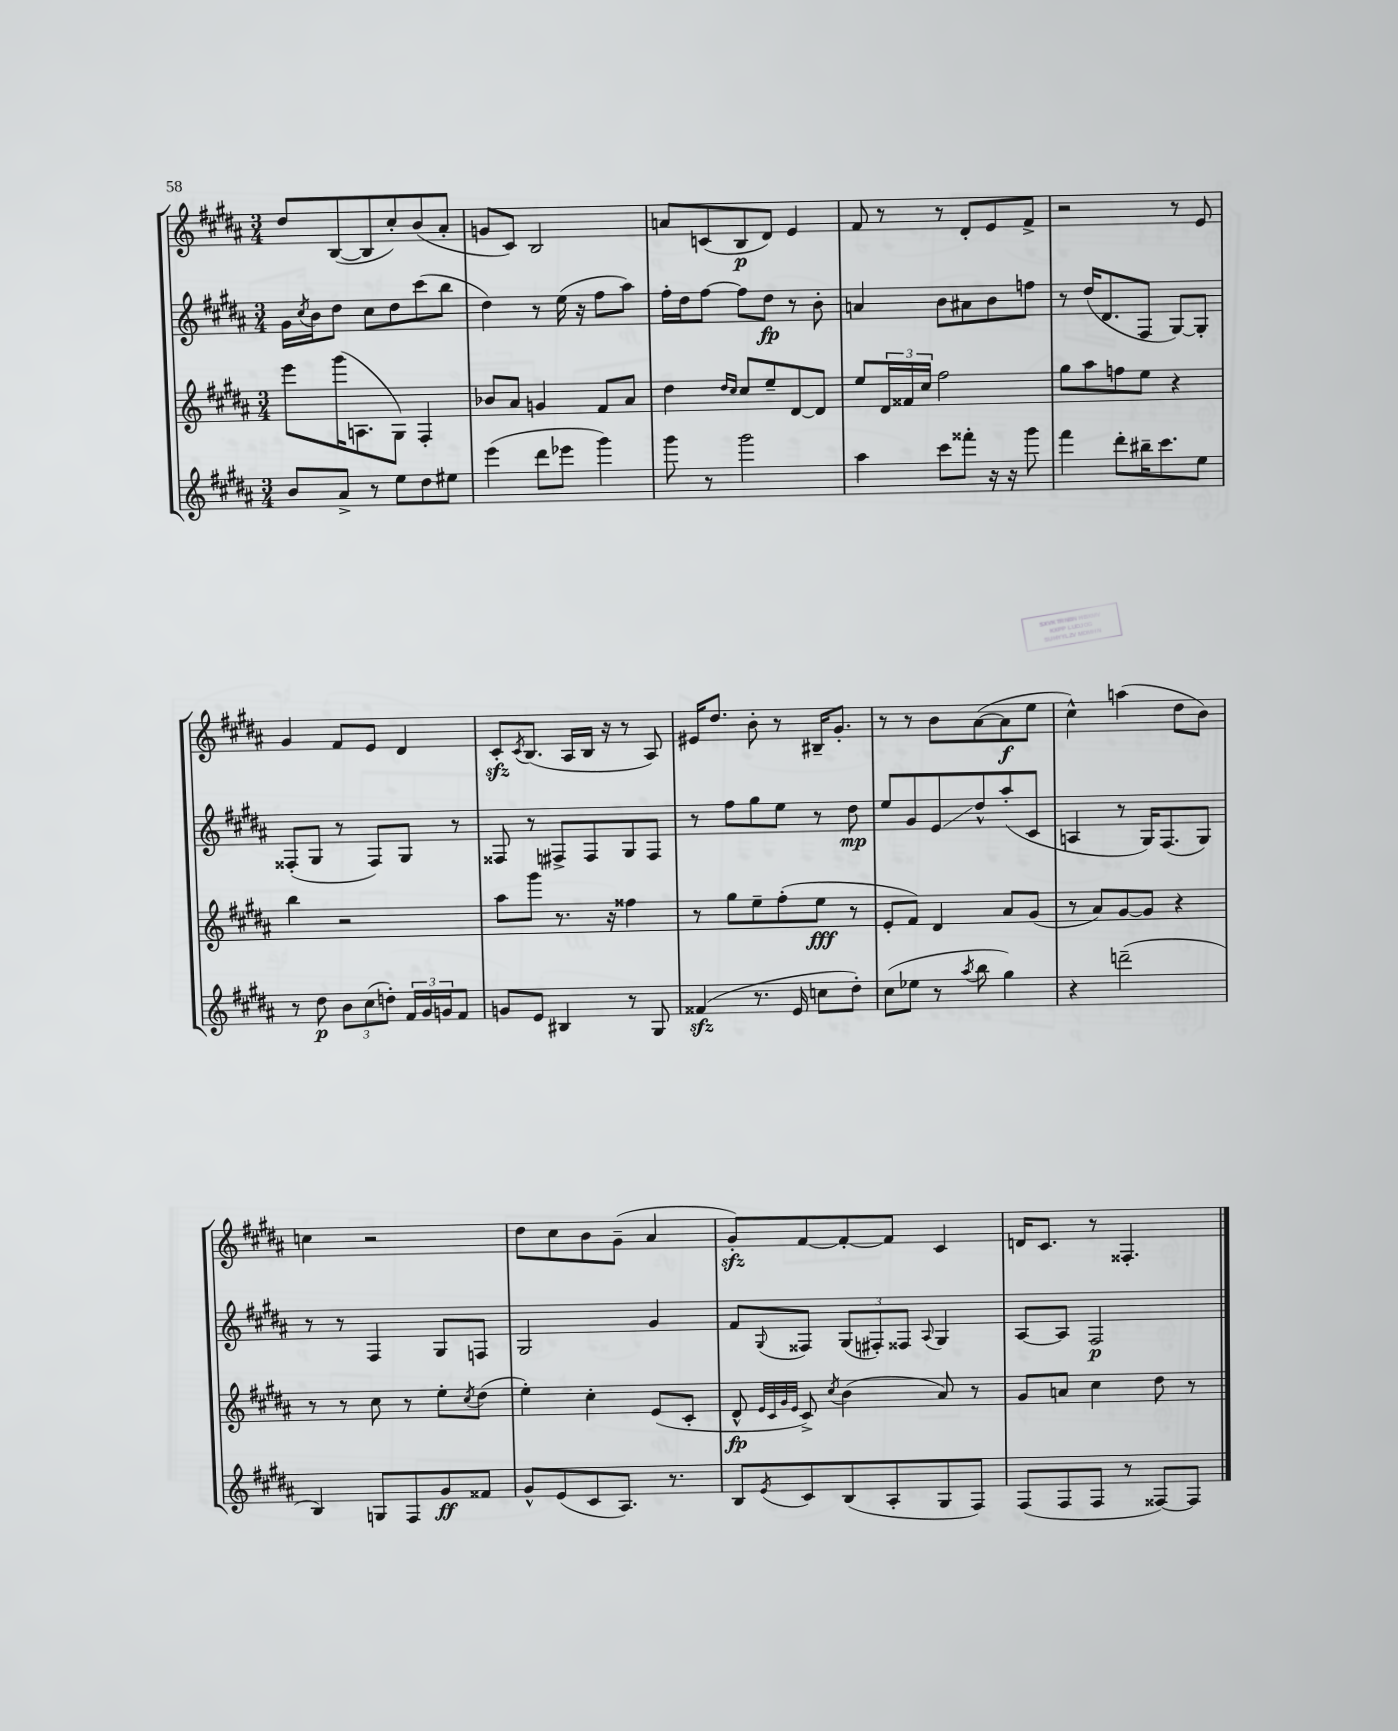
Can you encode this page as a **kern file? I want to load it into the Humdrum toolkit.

**kern	**kern	**kern	**kern
*staff4	*staff3	*staff2	*staff1
*clefG2	*clefG2	*clefG2	*clefG2
*k[f#c#g#d#a#]	*k[f#c#g#d#a#]	*k[f#c#g#d#a#]	*k[f#c#g#d#a#]
*M3/4	*M3/4	*M3/4	*M3/4
8b/L	8eee\L	16g#\LL	8dd#/L
.	.	8qcc#/	.
.	.	16b\J	.
8a#^/J	(16ggg#\K	8dd#\J	([8B/
.	8.A\	.	.
8r	.	8cc#\L	8B/]
8ee\L	8G#\J)	8dd#\	8cc#'/)
8dd#\	4F#'/	(8ccc#\	(8b/
8ee#\J	.	8bb\J	8a#'/J
=	=	=	=
(4eee\	8b-/L	4dd#\)	8g/L
.	8a#/J	.	8c#/J)
8ddd#\L	4g/	8r	2B/
8eee-\J	.	(16ee\	.
.	.	16r	.
4ggg#\)	8f#/L	8ff#\L	.
.	8a#/J	8aa#\J)	.
=	=	=	=
8ggg#\	4dd#\	16ff#'\LL	8a/L
.	.	16dd#\J	.
8r	.	[8ff#\J	(8c/
.	16qqdd#/LL	.	.
.	16qqcc#/JJ	.	.
2ggg#\	8cc#/L	8ff#\]L	8B/
.	8ee~/	8dd#\J	8d#/J)
.	[8d#/	8r	4e/
.	8d#/]J	8b'\	.
=	=	=	=
4aa#\	8ee/L	4a/	8f#/
.	24d#/L	.	8r
.	24f##/	.	.
.	24cc#/JJ	.	.
8ccc#\L	2ff#\	8b\L	8r
8fff##'\J	.	8a#\	8d#'/L
16r	.	8b\	8e/
16r	.	.	.
8ggg#\	.	8ff\J	8f#^/J
=	=	=	=
4fff#\	8gg#\L	8r	2r
.	8aa#\	(16dd#/LK	.
.	.	8.d#/	.
8ddd#'\L	8ff\	.	.
16bb#~\K	8ee\J	8F#/J	.
8.ccc#\	.	.	.
.	4r	[8G#/L)	8r
8ee\J	.	8G#'/]J	8e/
=	=	=	=
8r	4bb\	(8F##'/L	4g#/
8dd#\	.	8G#/J	.
12b\L	2r	8r	8f#/L
(12cc#\	.	.	.
.	.	8F##/L)	8e/J
12dd'\J)	.	.	.
24f#/LL	.	8G#/J	4d#/
24g#/	.	.	.
24g/J	.	.	.
8f#/J	.	8r	.
=	=	=	=
8g/L	8aa#\L	8F##/	8c#'/L
.	.	.	8qc#/
8e/J	8ggg#\J	8r	(8.B/J
4B#/	8.r	8F#^/L	.
.	.	.	16A#/LL
.	.	8F#/	16B/JJ
.	16r	.	16r
8r	4ff##\	8G#/	8r
8G#/	.	8F#/J	8A#/)
=	=	=	=
(4f##/	8r	8r	16e#/LK
.	.	.	8.dd#/J
.	8gg#\L	8ff#\L	.
8.r	8ee~\	8gg#\	8b'\
.	(8ff#'\	8ee\J	8r
16e/	.	.	.
8cc\L	8ee\J	8r	16B#~/LK
.	.	.	8.g#'/J
8dd#'\J)	8r	8dd#\	.
=	=	=	=
(8cc#\L	8e'/L	8ee/L	8r
8ee-\J	8f#/J)	8g#/	8r
8r	4d#/	8e/	8b\L
8qaa#/	.	.	.
8bb\	.	8dd#^^/	([8a#\
4gg#\)	8a#/L	(8aa#'/	8a#\]
.	(8g#/J	8c#/J	8ee\J
=	=	=	=
4r	8r	4A/	4cc#^^\)
.	8a#/L)	.	.
(2ddd~\	[8g#/	8r	(4aa\
.	8g#/]J	16G#/LK)	.
.	.	(8.F#/	.
.	4r	.	8dd#\L
.	.	8G#/J)	8b\J)
=	=	=	=
4B/)	8r	8r	4cc\
.	8r	8r	.
8G/L	8cc#\	4F#/	2r
8F#/	8r	.	.
8g#/	8ee'\L	8G#/L	.
.	8qcc#/	.	.
8f##/J	(8dd#\J	8F/J	.
=	=	=	=
8g#^^/L	4ee'\)	2G#/	8dd#\L
(8e/	.	.	8cc#\
8c#/	4cc#'\	.	8b\
8.A#/J)	.	.	(8g#~\J
.	(8e/L	4g#/	4a#/
8.r	.	.	.
.	8c#'/J	.	.
=	=	=	=
8B/L	8d#^^/	8f#/L	8g#'/L)
.	32qqe/LLL	.	.
.	32qqc#/	.	.
.	32qqg#/	.	.
8qe/	32qqe/JJJ	8qqG#/	.
8c#/	8c#^/)	8F##/J	[8f#/
.	8qcc#/	.	.
(8B/	(4b\	(12G#/L	8f#'/_
.	.	12F#'/)	.
8A#'/	.	.	8f#/]J
.	.	12F##/J	.
.	.	8qqA#/	.
8G#/	8a#/)	4G#/	4c#/
8F#/J)	8r	.	.
=	=	=	=
(8F#/L	8g#/L	[8A#/L	16d/LK
.	.	.	8.c#/J
8F#/	8a/J	8A#/]J	.
8F#/J	4cc#\	2F#/	8r
8r	.	.	4.F##'/
[8F##/L)	8dd#\	.	.
8F##/]J	8r	.	.
==	==	==	==
*-	*-	*-	*-
